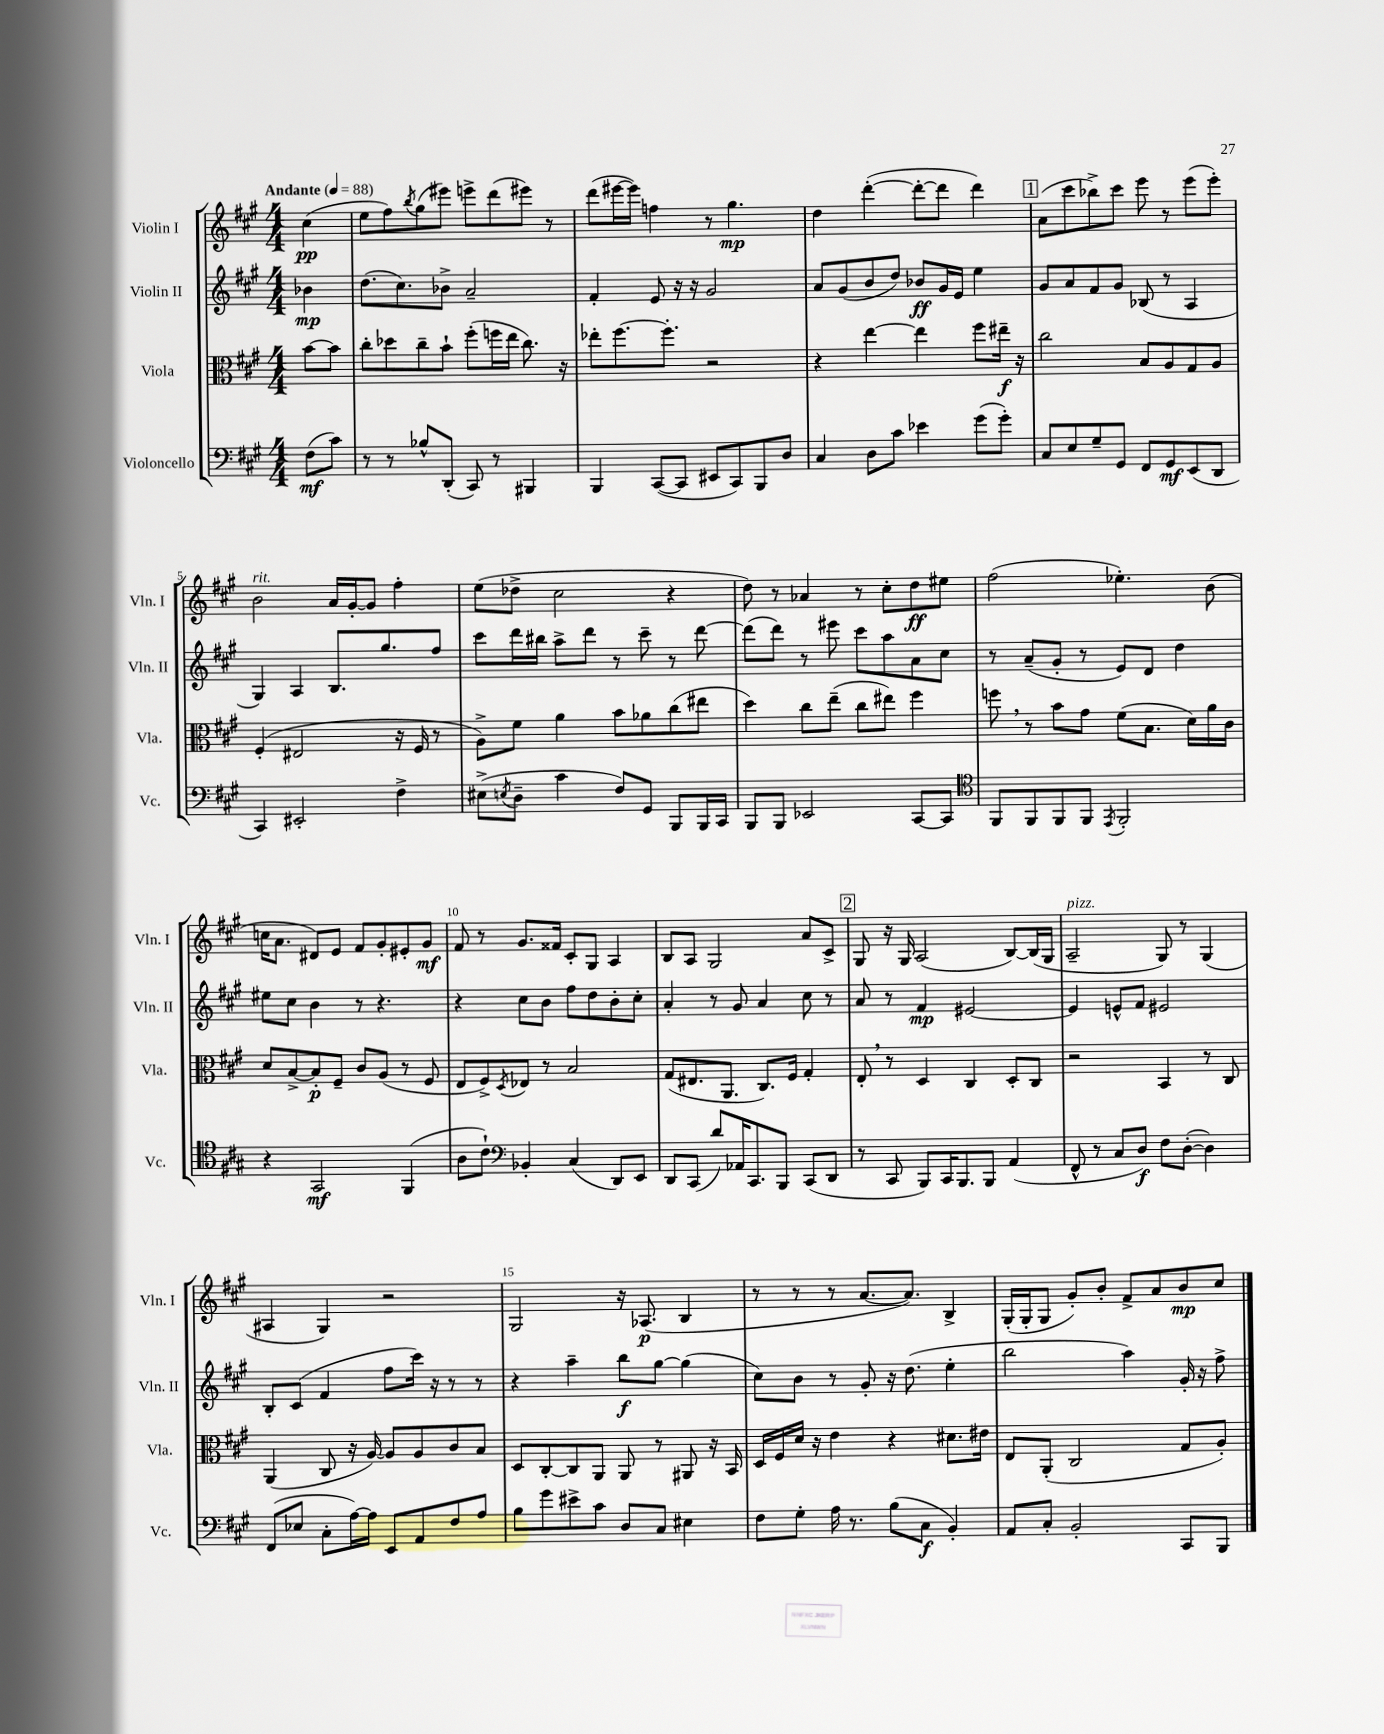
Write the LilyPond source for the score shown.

<<
\new StaffGroup <<
\new Staff = "s0" \with { instrumentName = "Violin I" shortInstrumentName = "Vln. I" } {
    \clef treble \key a \major \numericTimeSignature \time 4/4 \partial 4 \tempo "Andante" 4 = 88
    cis''4\pp( |
    e''8 fis''8) \acciaccatura { b''8 } gis''8( eis'''8) e'''8-> d'''8( eis'''8) r8 |
    d'''8( eis'''16~ eis'''16) f''4 r8 gis''4.\mp |
    d''4 d'''4~-.( d'''8~-. d'''8 d'''4) |
    \mark \markup { \box "1" } a'8( cis'''8 bes''8->) cis'''8 e'''8 r8 e'''8( e'''8-.) |
    b'2^\markup { \italic "rit." } a'16 gis'16~-. gis'8 fis''4-. |
    e''8( des''8-> cis''2 r4 |
    d''8) r8 aes'4 r8 cis''8-. d''8\ff eis''8 |
    fis''2( ees''4.-.) b'8( |
    c''16 a'8. dis'8) e'8 fis'8 gis'8-. eis'8-. gis'8\mf |
    fis'8 r8 gis'8. fisis'16 cis'8-. gis8 a4 |
    b8 a8 gis2 a'8 cis'8-> |
    \mark \markup { \box "2" } gis8 r16 gis16 a2( b8~) b16( gis16 |
    a2--^\markup { \italic "pizz." } gis8) r8 gis4( |
    ais4 gis4) r2 |
    gis2 r16 aes8.\p( b4 |
    r8 r8 r8 a'8.~ a'8.) b4-> |
    gis16-.( gis16-. gis8 gis'8-.) b'8-. fis'8-> a'8 b'8\mp cis''8 \bar "|." |
}
\new Staff = "s1" \with { instrumentName = "Violin II" shortInstrumentName = "Vln. II" } {
    \clef treble \key a \major \numericTimeSignature \time 4/4 \partial 4
    bes'4\mp |
    d''8.( cis''8.) bes'8-> a'2-- |
    fis'4-. e'8 r16 r16 gis'2 |
    a'8 gis'8( b'8 d''8) bes'8\ff gis'16 e'16 e''4 |
    \mark \markup { \box "1" } gis'8 a'8 fis'8 gis'8 bes8( r8 a4 |
    gis4) a4 b8. gis''8. fis''8 |
    cis'''8 d'''16 bis''16 a''8-> d'''8 r8 cis'''8-- r8 d'''8~ |
    d'''8( d'''8) r8 eis'''8 cis'''8 a''8 a'8 cis''8 |
    r8 a'8--( gis'8-. r8 e'8) d'8 d''4 |
    eis''8 cis''8 b'4 r8 r4. |
    r4 cis''8 b'8 fis''8 d''8 b'8-. cis''8-. |
    a'4-. r8 gis'8 a'4 cis''8 r8 |
    \mark \markup { \box "2" } a'8 r8 fis'4\mp eis'2~ |
    eis'4 e'8-^ fis'8 eis'2 |
    b8-. cis'8( fis'4 fis''8 cis'''16) r16 r8 r8 |
    r4 a''4-- b''8\f gis''8~ gis''4( |
    cis''8) b'8 r8 gis'8-. r16 d''8.( e''4-. |
    b''2 a''4) gis'16-. r16 fis''8-> \bar "|." |
}
\new Staff = "s2" \with { instrumentName = "Viola" shortInstrumentName = "Vla." } {
    \clef alto \key a \major \numericTimeSignature \time 4/4 \partial 4
    b'8~ b'8 |
    cis''8-. des''8 cis''8-- b'8-! fis''8-.( f''16 e''16 cis''8.) r16 |
    ees''8-. fis''8.~ fis''8.-. r2 |
    r4 e''4~ e''4 fis''8 eis''16--\f r16 |
    \mark \markup { \box "1" } cis''2 b8 a8 gis8 a8 |
    fis4-.( eis2 r16 fis16 r8 |
    a8->) fis'8 a'4 b'8 aes'8 cis''8( eis''8 |
    d''4) cis''8 e''8--( cis''8 eis''8) fis''4 |
    f''8 \breathe r8 b'8 gis'8 fis'8( b8. d'16) a'16 cis'16 |
    d'8 b8~-> b8-.\p fis8-- cis'8 a8( r8 fis8 |
    e8 fis8->) \acciaccatura { d8 } ees8 r8 b2 |
    gis8( eis8. a,8. cis8.) fis16 gis4-. |
    \mark \markup { \box "2" } e8-. \breathe r8 d4 cis4 d8-. cis8 |
    r2 b,4 r8 cis8 |
    a,4( cis8 r16 a16~) a8 a8 cis'8 b8 |
    d8 cis8~-. cis8 a,8 a,8 r8 ais,8 r16 b,16 |
    d16 fis16 d'16 r16 e'4 r4 dis'8. eis'16 |
    e8 a,8-.( cis2 gis8 a8-.) \bar "|." |
}
\new Staff = "s3" \with { instrumentName = "Violoncello" shortInstrumentName = "Vc." } {
    \clef bass \key a \major \numericTimeSignature \time 4/4 \partial 4
    fis8\mf( cis'8) |
    r8 r8 bes8-^ d,8-.( cis,8) r8 bis,,4 |
    b,,4 cis,8~( cis,8 eis,8 cis,8) b,,8 d8 |
    cis4 d8 cis'8 ees'4 gis'8( gis'8-.) |
    \mark \markup { \box "1" } cis8 e8 gis8-- gis,8 fis,8 gis,8\mf e,8( d,8 |
    cis,4) eis,2-. fis4-> |
    eis8->( \acciaccatura { e8 } d8-- cis'4 fis8) gis,8 b,,8 b,,16 cis,16 |
    b,,8 b,,8 ees,2 cis,8~ cis,8 |
    \clef tenor fis,8 fis,8 fis,8 fis,8 \acciaccatura { e,8 } fis,2-. |
    r4 gis,2\mf fis,4( |
    a8 cis'8-!) \clef bass bes,4-. cis4( d,8) e,8 |
    d,8 cis,8( d'8) aes,16 cis,8. b,,8 cis,8( d,8 |
    \mark \markup { \box "2" } r8 cis,8 b,,8) cis,16 b,,8. b,,8 a,4( |
    fis,8-^ r8 cis8 d8\f) fis8 d8~-.( d4) |
    fis,8( ees8 cis8-. a16~) a16 e,8 a,8 fis8 a8 |
    b8 gis'8 eis'8-> cis'8 d8 cis8 eis4 |
    fis8 gis8-. a16 r8. b8( cis8\f b,4-.) |
    a,8 cis8-. b,2-. cis,8 b,,8 \bar "|." |
}
>>
>>
\layout { \context { \Score \override BarNumber.break-visibility = ##(#f #t #t) barNumberVisibility = #(every-nth-bar-number-visible 5) } }
